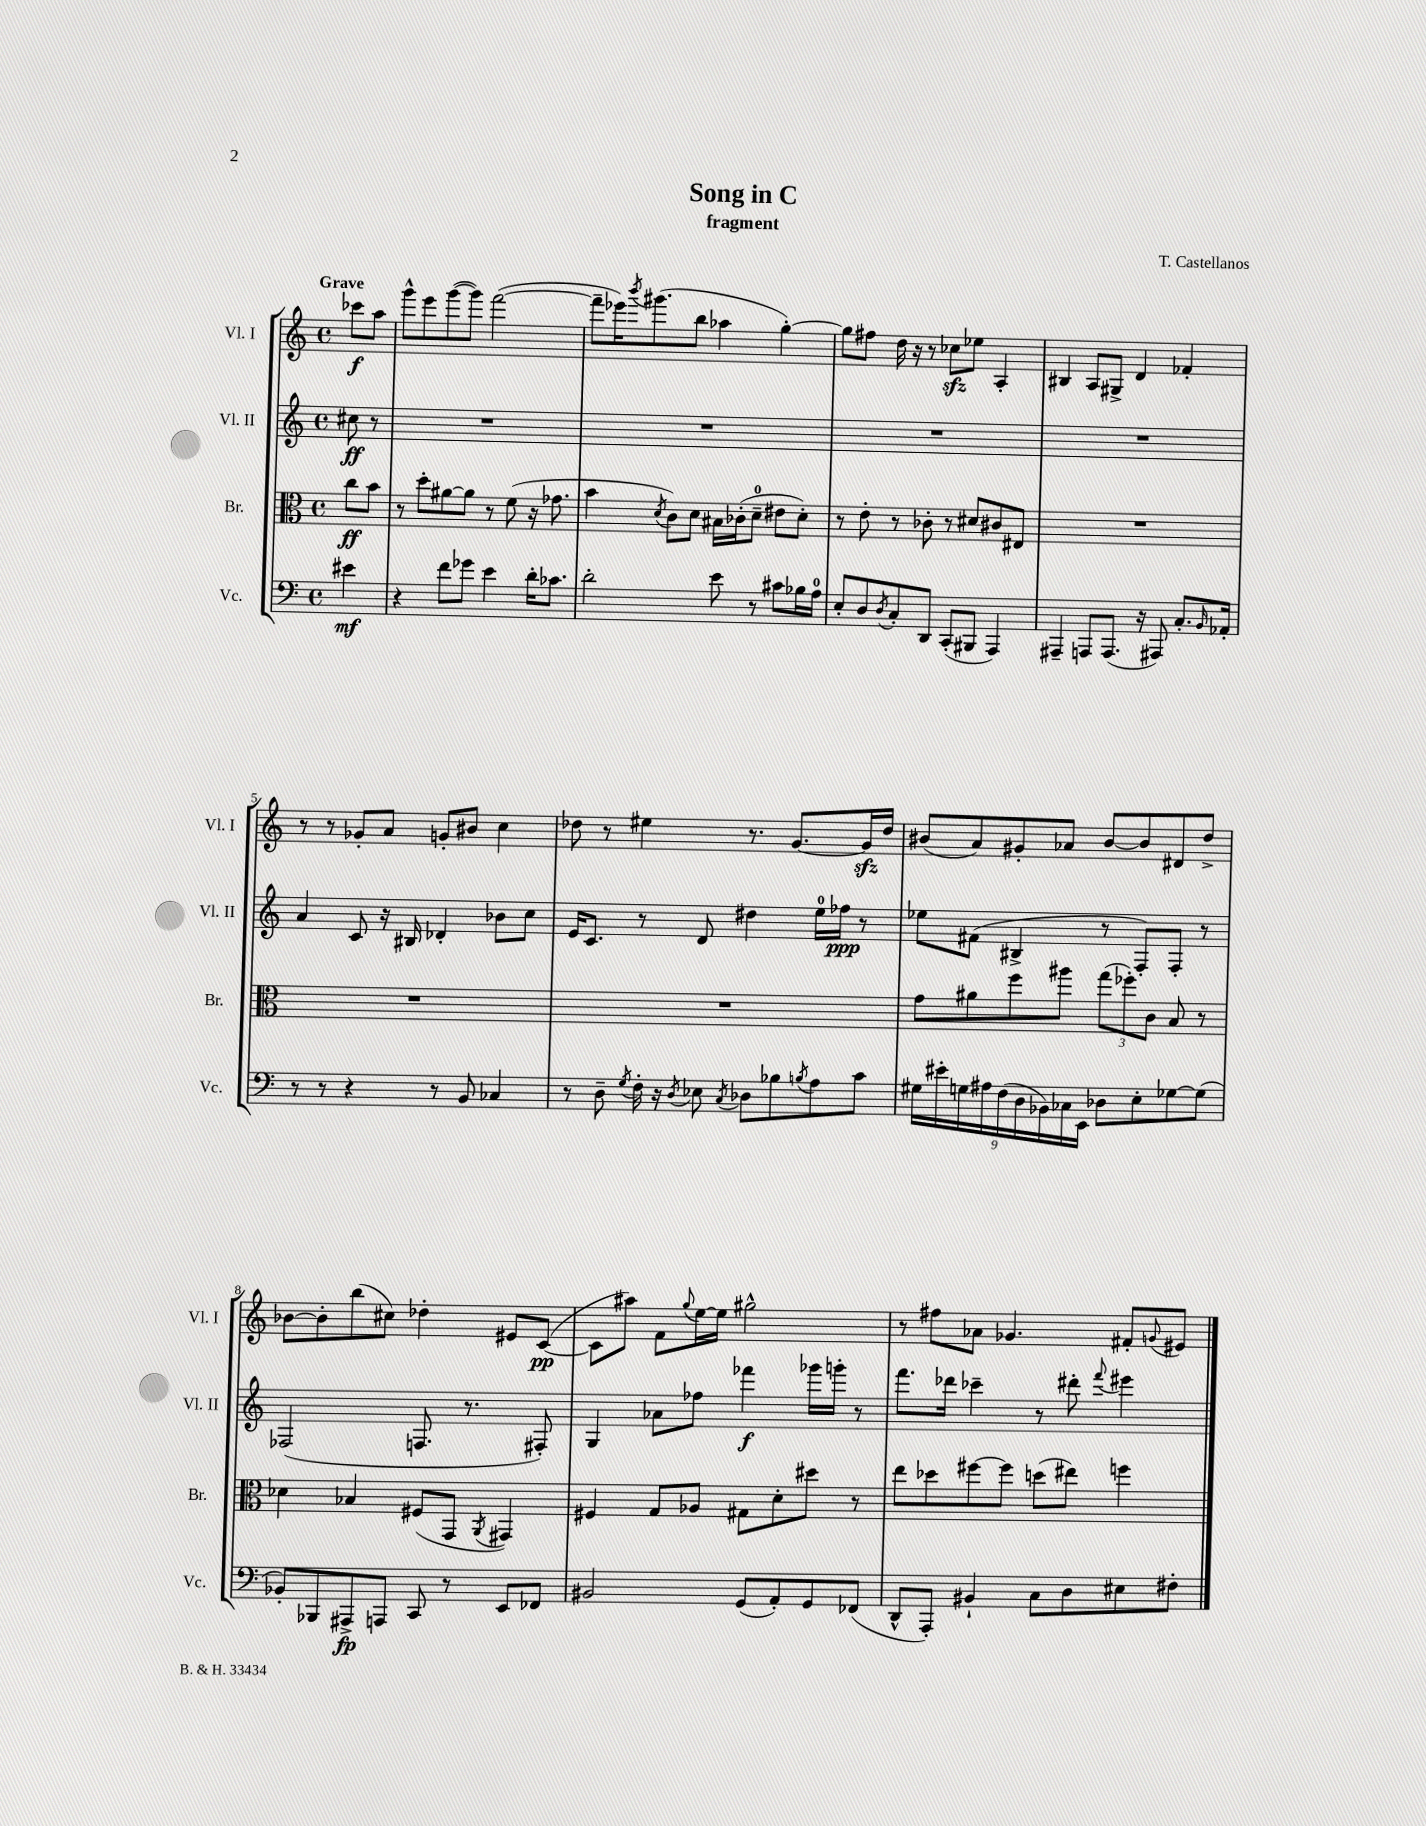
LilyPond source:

\header { title = "Song in C" composer = "T. Castellanos" subtitle = "fragment" }
<<
\new StaffGroup <<
\new Staff = "s0" \with { instrumentName = "Vl. I" shortInstrumentName = "Vl. I" } {
    \clef treble \key c \major \defaultTimeSignature \time 4/4 \partial 4 \tempo "Grave"
    ces'''8\f a''8 |
    g'''8-^ e'''8 g'''8~( g'''8) f'''2~( |
    f'''8-- ees'''16) \acciaccatura { b'''8 } gis'''8.( b''8 aes''4 g''4~-.) |
    g''8 fis''8 d''16 r16 r8 ces''8\sfz ees''8 a4-. |
    bis4 a8 gis8-> d'4 fes'4-. |
    r8 r8 ges'8-. a'8 g'8-. bis'8 c''4 |
    des''8 r8 eis''4 r8. g'8.~ g'16\sfz des''16 |
    bis'8( a'8) gis'8-. aes'8 bis'8~ bis'8 dis'8 d''8-> |
    bes'8~ bes'8-. b''8( cis''8) des''4-. eis'8 c'8~\pp( |
    c'8 ais''8) f'8 \appoggiatura { g''8 } e''16~ e''16 gis''2-^ |
    r8 fis''8 aes'8 ges'4. fis'8-. \appoggiatura { g'8 } eis'8 \bar "|." |
}
\new Staff = "s1" \with { instrumentName = "Vl. II" shortInstrumentName = "Vl. II" } {
    \clef treble \key c \major \defaultTimeSignature \time 4/4 \partial 4
    cis''8\ff r8 |
    R1 |
    R1 |
    R1 |
    R1 |
    a'4 c'8 r16 bis16 des'4-. bes'8 c''8 |
    e'16 c'8. r8 d'8 dis''4 e''16-0 fes''16\ppp r8 |
    ees''8 fis'8( bis4-> r8 f8-.) f8-. r8 |
    fes2( f8. r8. fis8-.) |
    g4 aes'8 fes''8 fes'''4\f ges'''16 g'''16-. r8 |
    f'''8. des'''16 ces'''4-- r8 dis'''8-. \appoggiatura { f'''8 } eis'''4 \bar "|." |
}
\new Staff = "s2" \with { instrumentName = "Br." shortInstrumentName = "Br." } {
    \clef alto \key c \major \defaultTimeSignature \time 4/4 \partial 4
    c''8\ff b'8 |
    r8 d''8-. ais'8~ ais'8 r8 f'8( r16 ges'8. |
    b'4 \acciaccatura { d'8 } c'8) d'8 bis16 ces'16-.( d'8-0-- eis'8 d'8-.) |
    r8 e'8-. r8 ces'8-. r8 dis'8 cis'8 eis8 |
    R1 |
    R1 |
    R1 |
    g'8 ais'8 f''8 ais''8 \tuplet 3/2 { g''8( fes''8-.) c'8 } b8 r8 |
    des'4 bes4 fis8( g,8 \acciaccatura { a,8 } gis,4) |
    fis4 g8 aes8 gis8 d'8-. dis''8 r8 |
    e''8 des''8 fis''8~ fis''8 d''8( eis''8) f''4 \bar "|." |
}
\new Staff = "s3" \with { instrumentName = "Vc." shortInstrumentName = "Vc." } {
    \clef bass \key c \major \defaultTimeSignature \time 4/4 \partial 4
    eis'4\mf |
    r4 f'8 ges'8 e'4 d'16-. ces'8. |
    d'2-. e'8 r8 cis'8 bes16 a16-0 |
    e8-. d8 \acciaccatura { d8 } c8-. d,8 c,8-.( bis,,8 a,,4) |
    ais,,4-- a,,8 a,,8.( r16 ais,,8) c8.-. \grace { b,16 } aes,16-. |
    r8 r8 r4 r8 b,8 ces4 |
    r8 d8-- \acciaccatura { g8 } f16-. r16 \acciaccatura { d8 } ees8 \acciaccatura { c8 } des8 bes8 \acciaccatura { b8 } a8 c'8 |
    \tuplet 9/8 { gis16 eis'16-. g16 ais16 f16( d16 bes,16) ces16 e,16 } des8 e8-. ges8~ ges8( |
    bes,8-.) bes,,8 ais,,8->\fp a,,8 c,8 r8 e,8 fes,8 |
    bis,2 g,8( a,8-.) g,8 fes,8( |
    d,8-^ a,,8-.) bis,4-! c8 d8 eis8 fis8-. \bar "|." |
}
>>
>>
